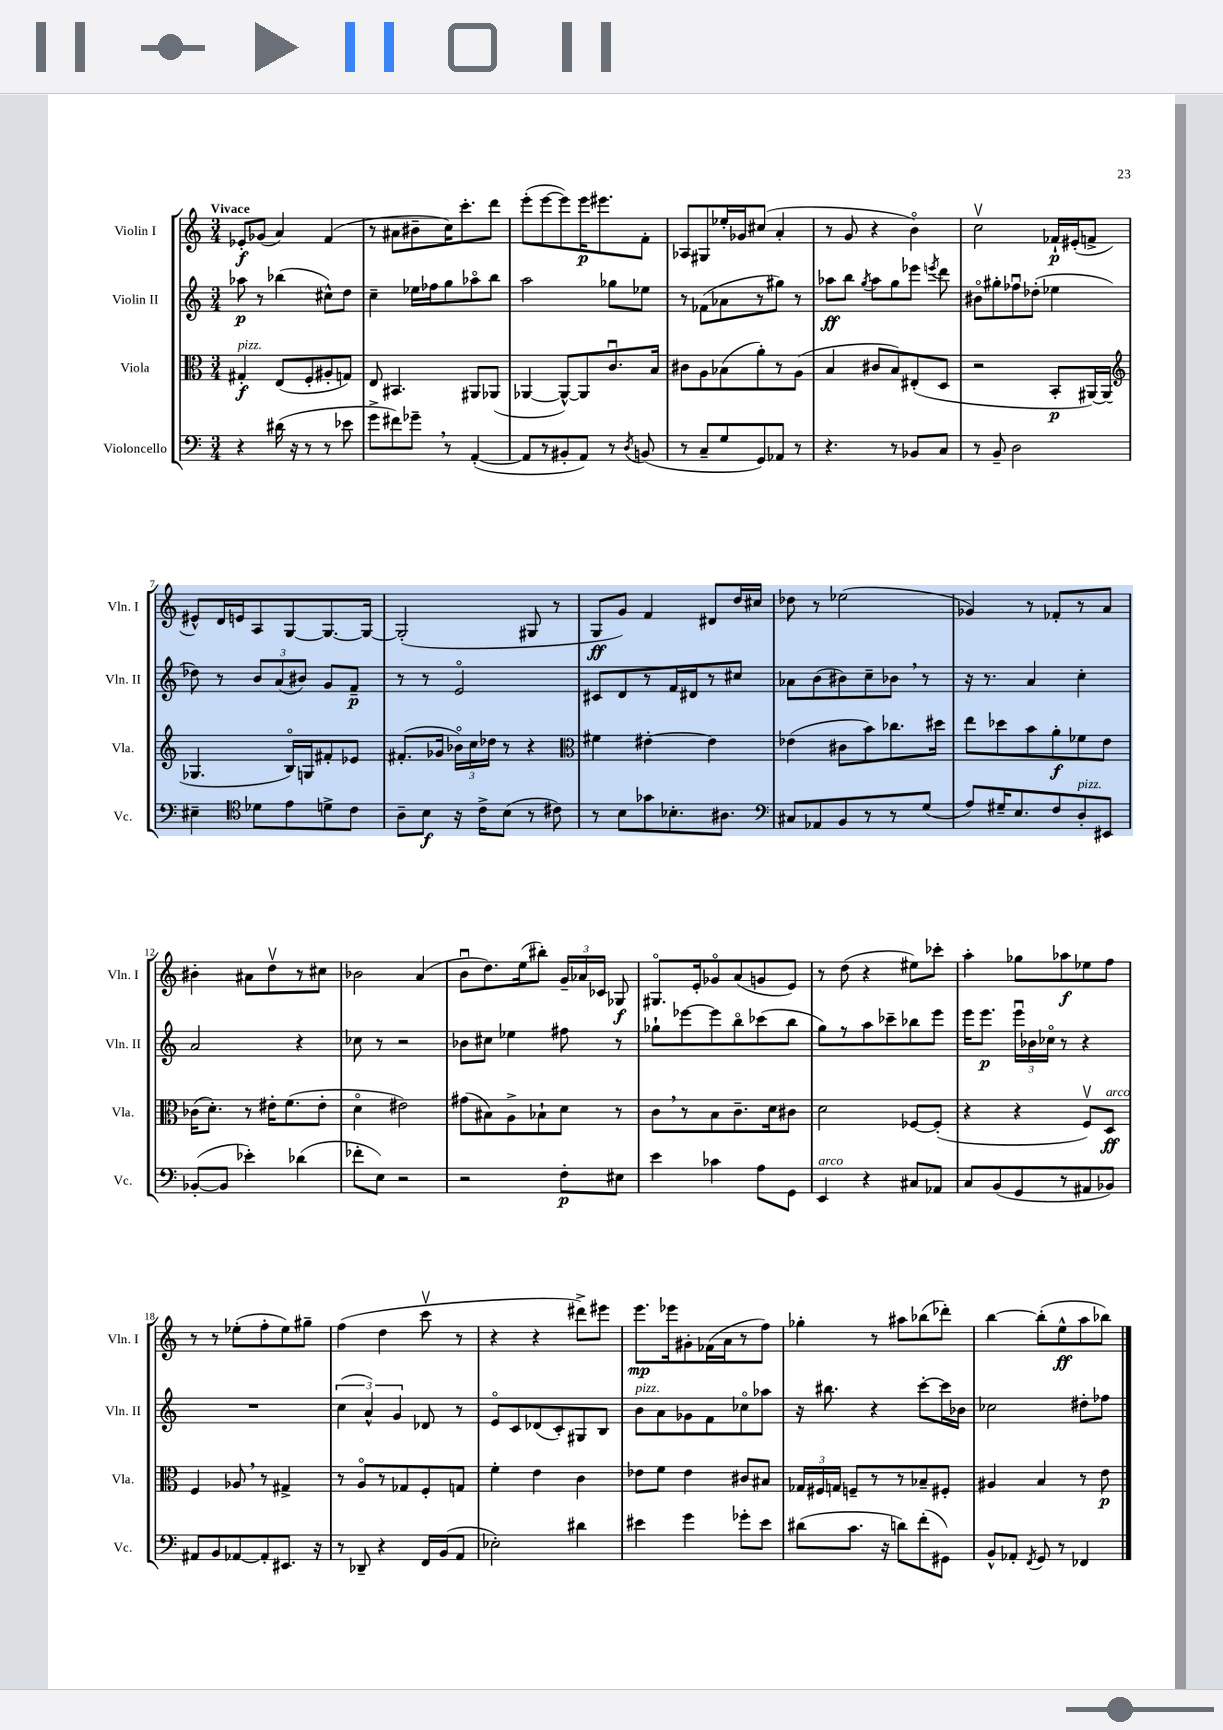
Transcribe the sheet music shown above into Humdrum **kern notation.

**kern	**kern	**kern	**kern
*staff4	*staff3	*staff2	*staff1
*clefF4	*clefC3	*clefG2	*clefG2
*k[]	*k[]	*k[]	*k[]
*M3/4	*M3/4	*M3/4	*M3/4
4r	4G#'	8aa-	8e-'
.	.	8r	(8g-
(16d#	(8E	(4bb-	4a)
16r	.	.	.
8r	8F'	.	.
8r	8A#'	8cc#^^)	(4f
8e-	8G)	8dd	.
=	=	=	=
8g^	8E	4cc~	8r
8f#)	4.BB#	.	8a#
8g-~	.	16ee-	8b#~
.	.	16ff-	.
8r	.	8gg	16cc)
.	.	.	8.ccc'
([4AA'	8AA#	8aa-o	.
.	(8AA-	8bb	8ddd
=	=	=	=
8AA]	[4AA-	2aa	(8eee'
8r	.	.	[8eee
8BB#'	8AA-^^_)	.	8eee])
8AA)	8AA-]	.	16eee
.	.	.	8.eee#
8r	8.cu	8gg-	.
8qD	.	.	.
(8BB	.	8ee-	8f'
.	16B	.	.
=	=	=	=
8r	8c#	8r	8A-
8C~	8A	(8f-	8G#
8G	(8B-	8a-	16ee-'
.	.	.	16g-
8GG)	8a')	8r	(8cc#
8AA-	8r	8gg#)	4a'
8r	(8A	8r	.
=	=	=	=
4.r	4B	8aa-	8r
.	.	8bb	8g
.	.	8qgg	.
.	8c#	8aa-	4r
8r	8B)	8gg	.
8BB-	(8E#'	8eee-	4bo)
.	.	8qeee	.
8C	8D	8ddd	.
=	=	=	=
8r	2r	8b#o	2ccv
8BB~	.	8gg#'	.
2D	.	8ff-u	.
.	.	(8dd-'	.
.	8BB'	4ee-	16f-`
.	.	.	(16e#'
.	[16AA#)	.	8f^
.	(16AA#]	.	.
=	=	=	=
*	*clefG2	*	*
4E#~	4.G-	8dd-)	8e#^^)
.	.	8r	16d
.	.	.	16e
*clefC4	*	*	*
8d-	.	12b	8A
.	.	(12a	.
8e	16Bo)	.	[8G
.	.	12b#)	.
.	16G	.	.
8d^	8f#'	8g	8.G_
8c	8e-	8f~	.
.	.	.	16G_
=	=	=	=
8A~	(8.f#'	8r	(2G']
8B	.	8r	.
.	16g-	.	.
16r	24b-o)	2eo	.
.	24cc	.	.
16c^	.	.	.
.	24dd-	.	.
(8B	8r	.	.
8r	4r	.	8G#
8c#)	.	.	8r
=	=	=	=
*	*clefC3	*	*
8r	4f#	8c#	8G
8B	.	8d	8g)
8g-	[4e#'	8r	4f
8.B-'	.	16f	.
.	.	16d#	.
.	4e#]	8r	8d#
8.A#	.	.	.
.	.	8cc#	16dd
.	.	.	16cc#
=	=	=	=
*clefF4	*	*	*
8C#	(4e-	8a-	8dd-
8AA-	.	(8b	8r
8BB	8c#	8b#)	(2ee-
8r	8b)	8cc~	.
8r	8.cc-	8b-	.
(8G	.	8r	.
.	16dd#	.	.
=	=	=	=
8A)	8ee	16r	4g-)
.	.	8.r	.
16G#~	8dd-	.	.
8.E	.	.	.
.	8b	4a	8r
8F	8a'	.	8f-'
8D'	8f-	4cc'	8r
8EE#	8e	.	8a
=	=	=	=
([8BB-'	(16c-	2a	4b#'
.	8.d')	.	.
8BB-]	.	.	.
4e-')	8r	.	8a#
.	16e#'	.	8ddv
.	(8.f	.	.
(4d-	.	4r	8r
.	8e#'	.	8cc#
=	=	=	=
8f-'	4do	8cc-	2b-
8E)	.	8r	.
2r	2e#)	2r	.
.	.	.	(4a
=	=	=	=
2r	(8g#	8b-	8bu
.	8B#)	8cc#	8.dd)
.	8A^	4ee-	.
.	.	.	(16ee
.	8B-`	.	8bb#')
8F'	8d	8ff#	24g~
.	.	.	24a-
.	.	.	24c-
8E#	8r	8r	8G-
=	=	=	=
4e	8c	8gg-`	8.G#o
.	8r	[8eee-	.
.	.	.	16e'
4c-	8B	8eee-]	8g-o
.	8.c~	8bbo	(8a
8A	.	(8ccc-	8g
.	16d	.	.
8GG	8c#	8bb	8e)
=	=	=	=
4EE	2d	8gg)	8r
.	.	8r	(8dd
4r	.	8aa	4r
.	.	8ccc-~	.
8C#	[8F-	8bb-	8ee#)
8AA-	(8F-']	8eee	8ccc-'
=	=	=	=
8C	4r	16eee	4aa'
.	.	8.eee	.
(8BB	.	.	.
8GG	4r	24eeeu	8gg-
.	.	24b-	.
.	.	24cc-o	.
8r	.	8r	8aa-
8AA#	8Fv)	4r	8ee-
8BB-)	8D	.	8ff
=	=	=	=
8AA#	4F	2.r	8r
8BB	.	.	8r
[8AA-	8A-	.	(8ee-'
8AA-']	8r	.	8ff'
8.EE#	4G#^	.	8ee-)
.	.	.	8gg#~
16r	.	.	.
=	=	=	=
8r	8r	(6cc	(4ff
8DD-~	8Ao	.	.
.	.	6a^^)	.
4r	8r	.	4dd
.	.	6g	.
.	8G-	.	.
16FF	8F'	8d-	8cccv
(16BB	.	.	.
8AA	8G	8r	8r
=	=	=	=
2E-')	4f'	8eo	4r
.	.	8c	.
.	4e	(8d-	4r
.	.	8c')	.
4d#	4c	8G#	8ddd#^)
.	.	8B	8eee#
=	=	=	=
4e#	8e-	8b	8.eee
.	8f	8a	.
.	.	.	16eee-
4g	4e-	8g-	8g#'
.	.	8f	(16f-
.	.	.	16a
8g-'	8c#	8cc-o	8r
8e#	8B#	8aa-	8ff)
=	=	=	=
(8d#	24G-	16r	4gg-'
.	24F#	.	.
.	.	8.bb#	.
.	24G	.	.
8.c	8F~	.	.
.	8r	4r	8r
16r	.	.	.
8d)	8r	.	8aa#
(8f'	8B-~	[8ccc'	(8bb-
8GG#)	8F#'	16ccc]	8ddd-')
.	.	16b-	.
=	=	=	=
8BB^^	4A#	2cc-	[4bb
8AA-'	.	.	.
8qFF	.	.	.
8GG	4B	.	(8bb']
8r	.	.	8ee^^
4FF-	8r	8dd#'	8aa
.	8e	8ff-	8bb-)
==	==	==	==
*-	*-	*-	*-
